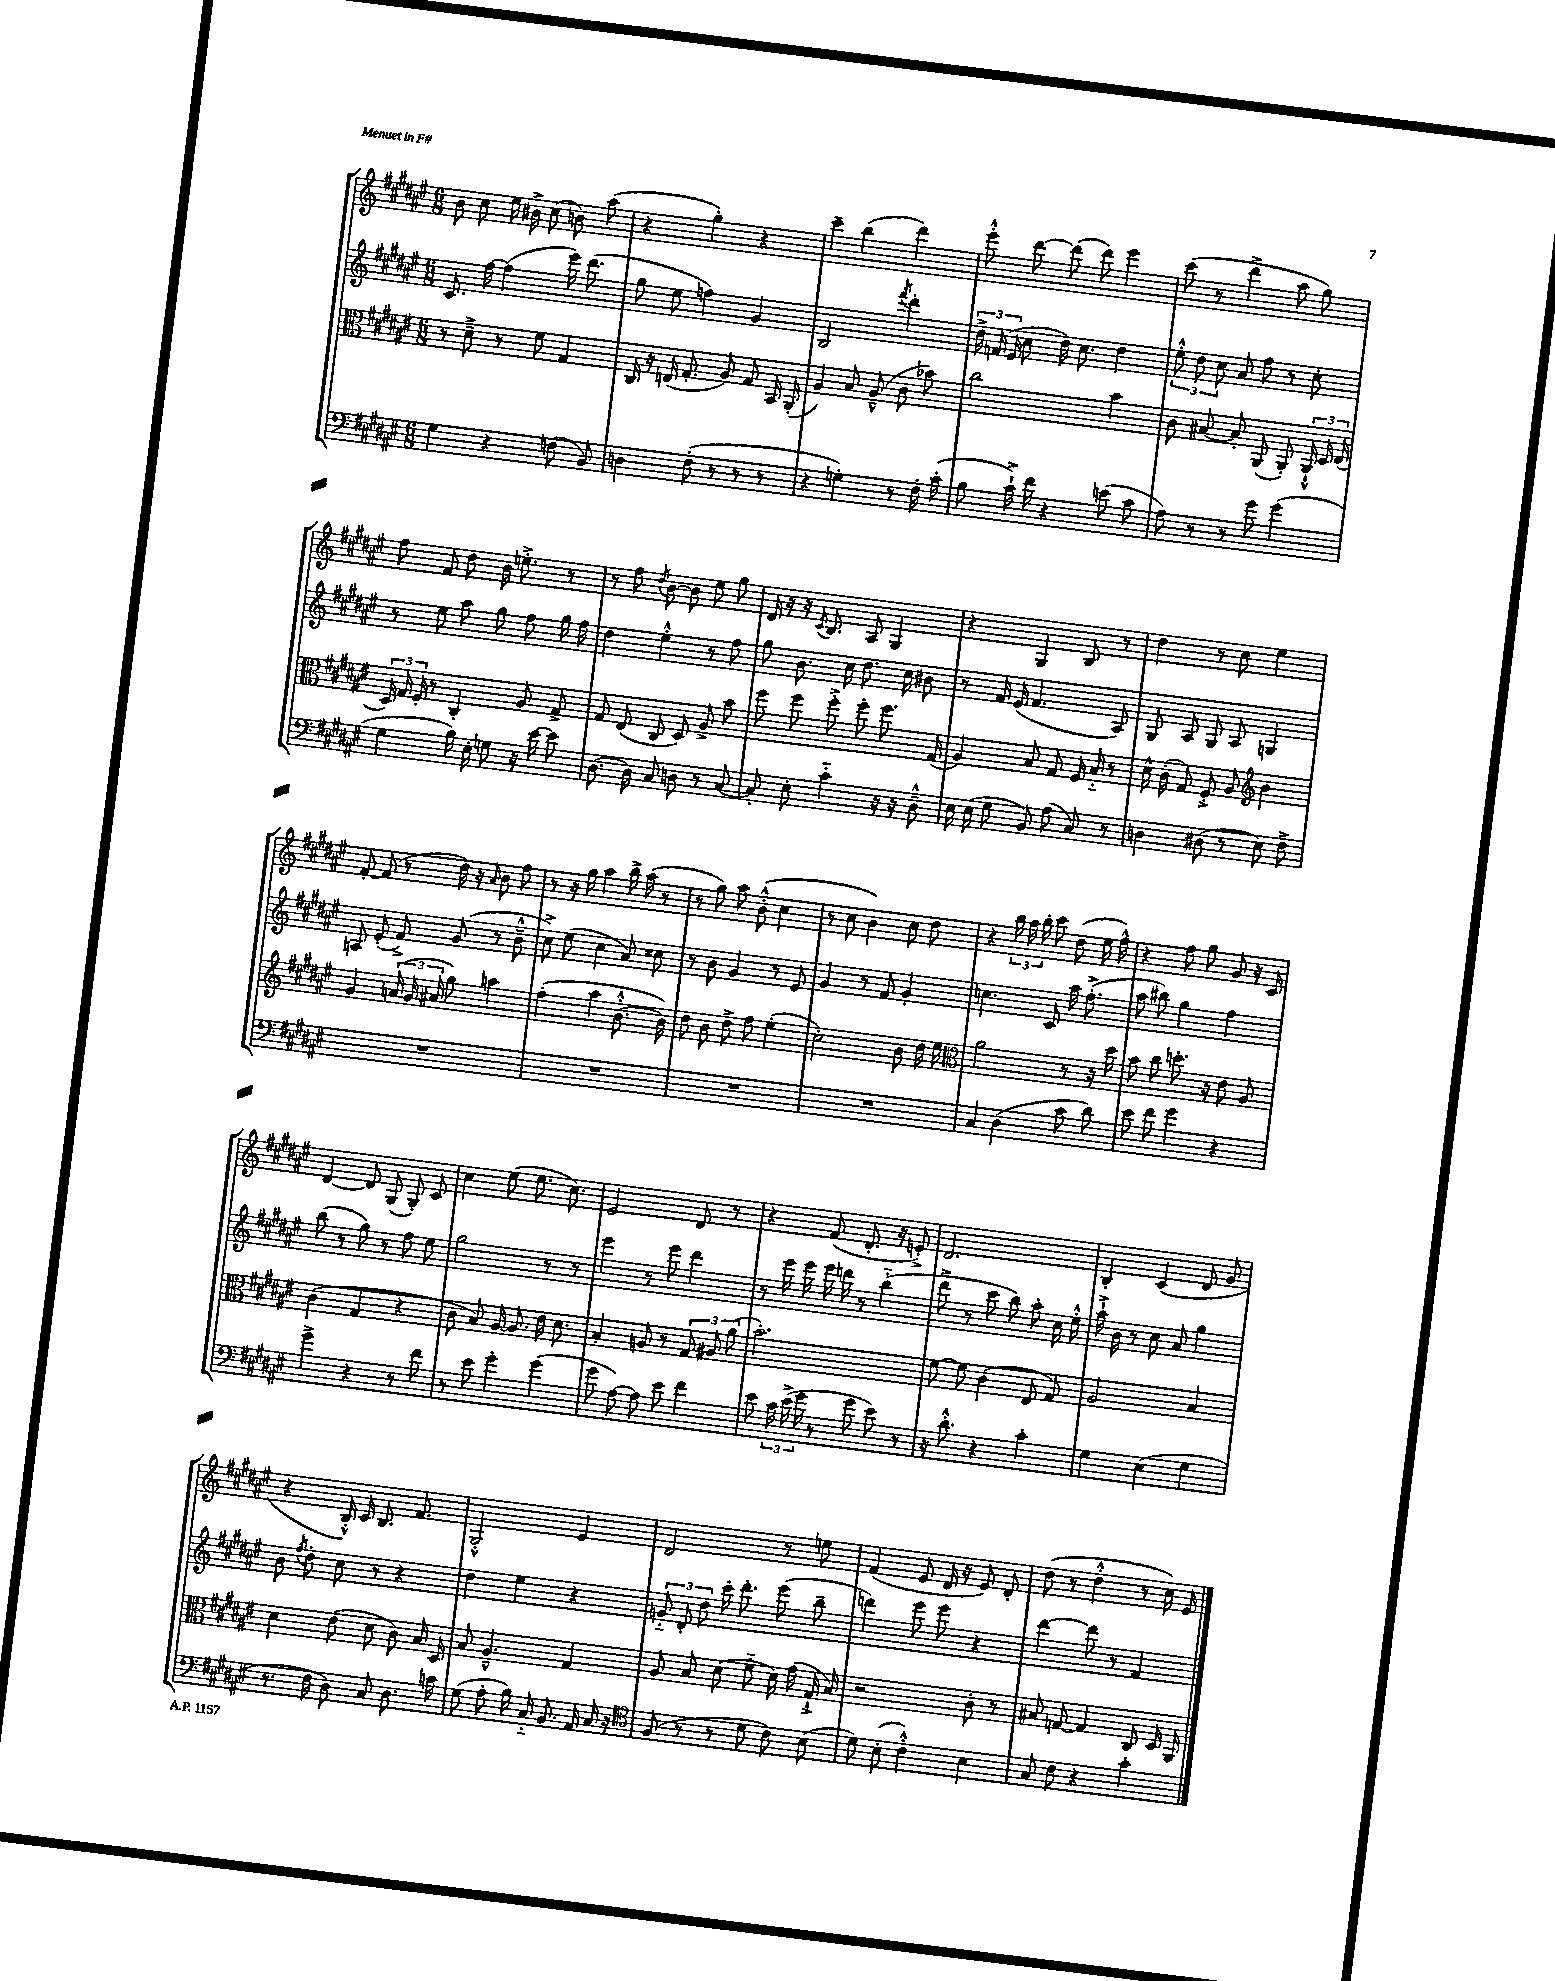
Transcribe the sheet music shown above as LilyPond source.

<<
\new StaffGroup <<
\new Staff = "s0" {
    \clef treble \key fis \major \numericTimeSignature \time 6/8
    \autoBeamOff b'8 cis''8 eis''16 bis'16-> cis''8( b'8) ais''8( |
    r4 gis''4-.) r4 |
    cis'''4-- b''4( dis'''4) |
    eis'''8-.-^ dis'''8~ dis'''8( dis'''8) eis'''4 |
    cis'''8( r8 dis'''4-> ais''8 gis''8) |
    fis''8 fis'8 dis''8 b'16 e''8.-.-> r8 |
    r8 fis''8 \acciaccatura { dis''8 } b'8~ b'8 eis''8 gis''8 |
    dis'16 r16 r16 \acciaccatura { cis'8 } b8. ais8 gis4 |
    r4 gis4 b8 r8 |
    dis''4 r8 cis''8 eis''4 |
    fis'8~-. fis'8( r8 dis''16) r16 \grace { ais'16 } b'8 fis''8 |
    r8 r16 gis''16 ais''4 b''16-> ais''16( r8 |
    r8 gis''8) ais''8 b'8-.-^( cis''4 |
    r8 cis''8 b'4) cis''8 dis''8 |
    r4 \tuplet 3/2 { b''16 ais''16 b''16-. } cis'''8 dis''8( eis''16 fis''16-^) |
    r4 fis''8 gis''8 gis'8 r16 cis'16 |
    dis'4~ dis'8 gis8( gis8-.) cis'8 |
    cis''4 eis''8( eis''8. cis''8.) |
    eis'2 dis'8 r8 |
    r4 fis'8( dis'8.-. r16 e'8-.->) |
    dis'2. |
    b4-. cis'4( dis'8 gis'8 |
    r4 b16-.-^) cis'16 b8. fis'8. |
    gis2-.-^ eis'4 |
    dis'2 r8 e''8 |
    fis'4( eis'8 dis'16 r16 eis'8) dis'8-. |
    dis''8( r8 dis''4-.-^ r8 cis''16) eis'16 \bar "|." |
}
\new Staff = "s1" {
    \clef treble \key fis \major \numericTimeSignature \time 6/8
    \autoBeamOff cis'8. fis''16~ fis''4( eis'''16) dis'''8.( |
    gis''8 eis''8 f''4) gis'4 |
    b2 \acciaccatura { fis'''8 } dis'''4-. |
    \tuplet 3/2 { dis''16-> f'16( eis'16 } cis''8 dis''16) cis''8. dis''4 |
    \tuplet 3/2 { eis''8-.-^ dis''8 cis''8 } ais'8 fis''8 r8 cis''8-. |
    r8 eis''8 ais''8 gis''8 fis''8 gis''16 fis''16 |
    dis''4 eis''4-.-^ r8 fis''8 |
    gis''8 b'8. cis''16 dis''8. cis''16 bis'8 |
    r8 fis'16 eis'16( fis'4. ais8) |
    gis8 ais8 gis8 ais8 g4 |
    a8 eis'8-.( fis'8->) gis'8( r8 b'8---^ |
    cis''8->) eis''8( cis''4 ais'8) cisis''8 |
    r8 b'8 gis'4 r8 eis'8 |
    gis'4 r8 fis'8 gis'4-. |
    c''4. cis'8 ais''16 fis''8.-.->( |
    ais''8 bis''8) gis''4 fis''4 |
    b''8( r8 gis''8) r8 fis''8 eis''8 |
    gis''2 r8 r8 |
    eis'''4 r8 eis'''8 dis'''4 |
    r8 eis'''16 eis'''16 eis'''16 d'''16 r8 b''4-_( |
    dis'''8-> r8 cis'''8 b''8) ais''8-. cis''16 eis''16-.-^ |
    ais''16-!-> b'16 r8 cis''8 ais'8 gis''4 |
    b'8 \acciaccatura { fis''8 } dis''8-. cis''8 r8 r4 |
    dis''4 eis''4 r4 |
    \tuplet 3/2 { g'8-_ dis'8-. dis''8 } cis'''16-. dis'''8.-. eis'''8( b''8-- |
    d'''4) eis'''8 eis'''8 r4 |
    dis'''4~ dis'''8 r8 fis'4 \bar "|." |
}
\new Staff = "s2" {
    \clef alto \key fis \major \numericTimeSignature \time 6/8
    \autoBeamOff r8 dis'8---> r8 fis'8 gis4 |
    cis16 r16 e16( gis8.-. ais8) gis8 b,16 ais,16-.( |
    ais4) b8 ais8---^( cis'8 bes'8) |
    cis''2 b'4 |
    cis'8 bis8~ bis8-. ais,8( ais,8-.) \tuplet 3/2 { ais,16-!-^ dis16 eis16( } |
    \tuplet 3/2 { dis16) gis16 fis16-. } r8 cis4-. ais8 gis8-> |
    gis8 eis8( cis8 dis8) ais8-> b'8 |
    fis''8 fis''8 fis''8-.-> fis''8-. fis''8. gis16( |
    ais4) b8 gis8 fis16 b16-_ r8 |
    dis'16-^ cis'16-.( gis8) fis8-.-> ais8 \clef treble b'4 |
    gis'4 \tuplet 3/2 { a'16( gis'16 ais'16 } gis''8) a''4 |
    fis''4-.( ais''4 b'8.~-.-^ b'16) |
    dis''8 b'8 dis''8-> fis''8 eis''4-.( |
    cis''2-.) b'8 dis''16 eis''16 |
    \clef alto ais'2 r8 r16 dis''16 |
    b'8 cis''8 d''8.-. r16 eis'8 ais8 |
    cis'4( gis4 r4 |
    cis'8 b8) ais16~ ais8. eis'16 dis'8. |
    b4-. a8 r8 \tuplet 3/2 { gis8 ais8 ais'8( } |
    b'2.-.) |
    fis'8~ fis'8 cis'4( eis8 gis8) |
    ais2 b4 |
    dis'4 eis'8( dis'8 cis'8) b16 dis16 |
    b8 ais4.---^ gis4 |
    ais8 b8 dis'8( fis'8-_ dis'16) gis'16( gis16-!-> b16) |
    r2 cis'8-. r8 |
    bis8 g8~ g4 cis8 dis16 ais,16 \bar "|." |
}
\new Staff = "s3" {
    \clef bass \key fis \major \numericTimeSignature \time 6/8
    \autoBeamOff gis4 r4 f8( b,8) |
    d4 fis8-.( r8 r8 r8 |
    r4 g4-.) r8 fis16-. cis'16-.( |
    b8 cis'16-!->) fis'16 r4 e'8( cis'8 |
    ais8) r8 r8 gis'8 gis'4( |
    gis4 b16) eis16-. g8 r16 eis'16~ eis'8 |
    dis8.~ dis16 cis8 d8 r8 cis8~ |
    cis8-. eis8-. cis'4-_ r16 r16 dis8---^ |
    eis16 eis16( gis8 b,8) ais8( cis8) r8 |
    d4 dis8( r8 eis8) fis8-> |
    R2. |
    R2. |
    R2. |
    R2. |
    cis4 dis4( cis'8 dis'8) |
    eis'8 fis'8 gis'4 r4 |
    gis'4-> r4 r8 fis'8 |
    r8 eis'8 gis'4-. gis'4( |
    gis'8 ais8~) ais8 eis'8 fis'4 |
    eis'8 \tuplet 3/2 { cis'16 eis'16->( gis'16 } r8 gis'8 eis'8) r8 |
    r16 dis'8.-.-^ r4 cis'4-. |
    gis4 eis4( gis4 |
    r8. fis16 dis8) cis8 dis8. c'16 |
    gis8( ais8-. b16) cis16-_ b,8. ais,16 cis16 r16 |
    \clef tenor fis8( r8 r8 dis'8 cis'8) b8( |
    dis'8) b8-.( cis'4-.-^) b4 |
    gis8 cis'8 r4 gis'4-. \bar "|." |
}
>>
>>
\layout { \context { \Score \remove "Bar_number_engraver" } }
